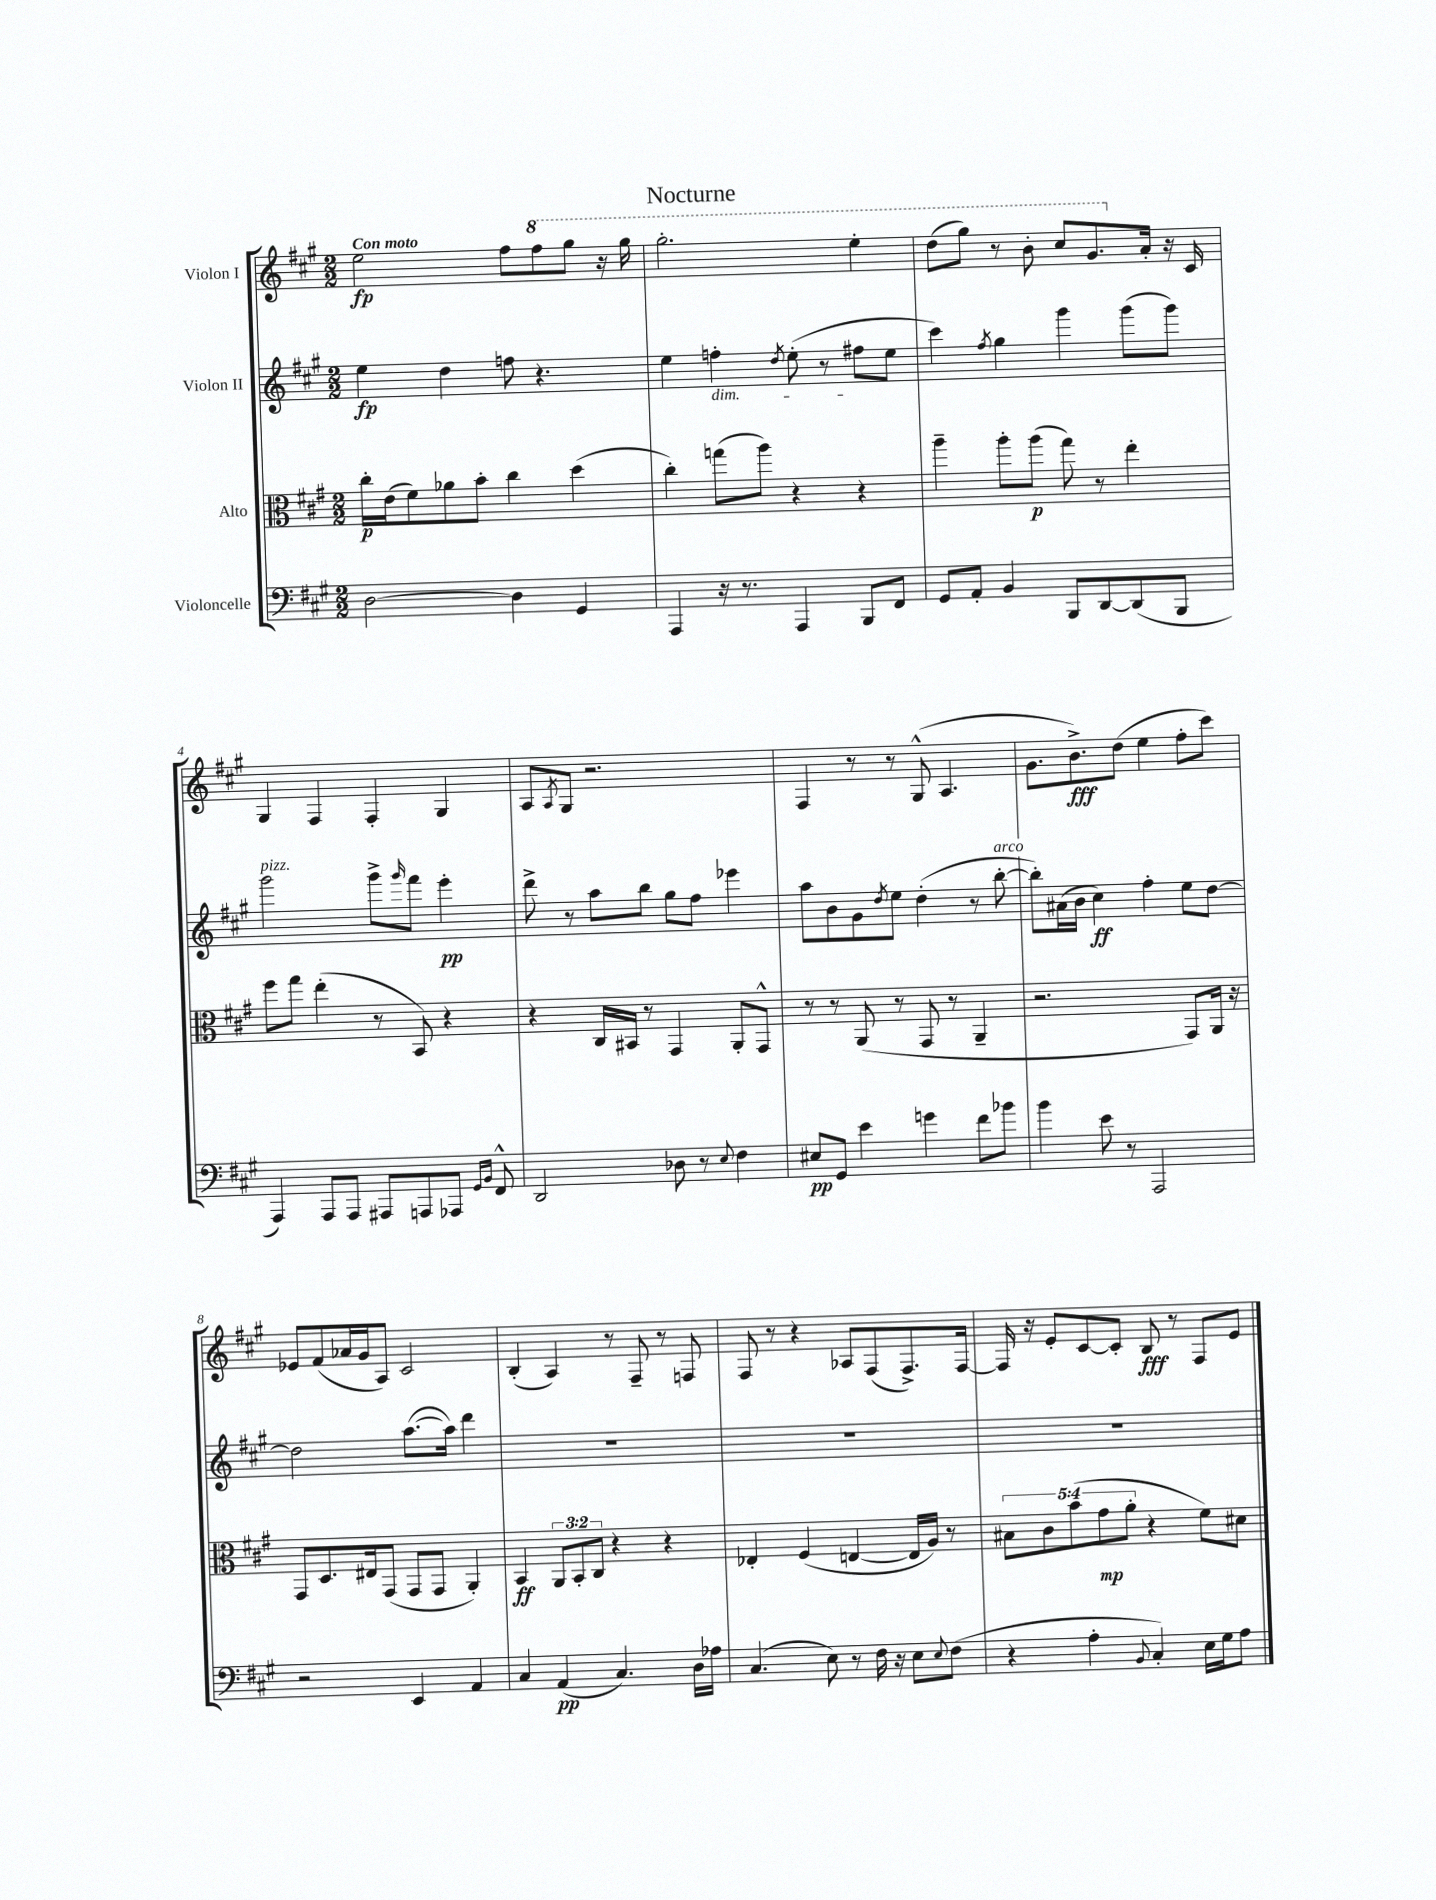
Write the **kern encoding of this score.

**kern	**kern	**kern	**kern
*staff4	*staff3	*staff2	*staff1
*clefF4	*clefC3	*clefG2	*clefG2
*k[f#c#g#]	*k[f#c#g#]	*k[f#c#g#]	*k[f#c#g#]
*M2/2	*M2/2	*M2/2	*M2/2
[2D	16cc#'	4ee	2ee
.	(16e	.	.
.	8f#)	.	.
.	8a-	4dd	.
.	8b'	.	.
4D]	4cc#	8ff	8ff#
.	.	4.r	8fff#
4GG#	(4dd	.	8ggg#
.	.	.	16r
.	.	.	16ggg#
=	=	=	=
4AAA	4cc#')	4ee	2.ggg#'
16r	(8gg	4ff'	.
8.r	.	.	.
.	8aa)	.	.
.	.	8qdd	.
4AAA	4r	(8ee'	.
.	.	8r	.
8BBB	4r	8ff#	4eee'
8FF#	.	8ee	.
=	=	=	=
8GG#	4aa~	4ccc#)	(8ddd
8AA'	.	.	8ggg#)
.	.	8qff#	.
4BB	8aa'	4gg#	8r
.	(8aa	.	8bb'
8BBB	8gg#)	4ggg#	8ccc#
[8DD	8r	.	8.gg#
(8DD]	4ee'	(8ggg#	.
.	.	.	16a'
8BBB	.	8ggg#)	16r
.	.	.	16c#
=	=	=	=
4AAA)	8ff#	2ggg#	4G#
.	8gg#	.	.
8AAA	(4ee'	.	4F#
8AAA	.	.	.
8AAA#	8r	8ggg#^	4F#'
.	.	16qqggg#	.
8AAA	8BB)	8fff#	.
8AAA-	4r	4eee'	4G#
16qqGG#	.	.	.
16qqBB	.	.	.
8FF#^^	.	.	.
=	=	=	=
2DD	4r	8ddd^	8A
.	.	.	8qA
.	.	8r	8G#
.	16C#	8aa	2.r
.	16BB#	.	.
.	8r	8bb	.
8D-	4GG#	8gg#	.
8r	.	8ff#	.
8qqE	.	.	.
4F#	8AA'	4eee-	.
.	8GG#^^	.	.
=	=	=	=
8E#	8r	8aa	4F#
8GG#	8r	8b	.
4e	(8AA	8g#	8r
.	.	8qdd	.
.	8r	8ee	8r
4g	8GG#	(4dd'	(8G#^^
.	8r	.	4.A
8f#	4AA~	8r	.
8b-	.	[8bb'	.
=	=	=	=
4b	2.r	8bb'])	8.g#
.	.	(16a#	.
.	.	16b	8.b^)
8e	.	4cc#)	.
8r	.	.	(8dd
2AAA	.	4ff#'	4ee
.	8GG#)	8ee	8ff#'
.	16AA	[8dd	8ccc#)
.	16r	.	.
=	=	=	=
2r	8GG#	2dd]	8e-
.	8.D	.	(8f#
.	.	.	16a-
.	16E#	.	16g#
.	(8GG#	.	8A)
4EE	8GG#	([8.aa	2c#
.	8GG#	.	.
.	.	16aa])	.
4AA	4AA')	4ddd	.
=	=	=	=
4C#	4BB	1r	(4B'
(4AA	12AA	.	4A)
.	12BB'	.	.
.	12C#	.	.
4.C#)	4r	.	8r
.	.	.	8F#~
.	4r	.	8r
16D	.	.	8F
16A-	.	.	.
=	=	=	=
(4.C#	4E-'	1r	8F#
.	.	.	8r
.	(4F#	.	4r
8E)	.	.	.
8r	[4E	.	8A-
16F#	.	.	(8F#
16r	.	.	.
8E	16E]	.	8.F#^)
.	16A)	.	.
8qqE	.	.	.
(8F#	8r	.	.
.	.	.	[16F#
=	=	=	=
4r	10B#	1r	16F#]
.	.	.	16r
.	10c#	.	.
.	.	.	8e'
.	(10b	.	.
4A'	.	.	[8c#
.	10g#	.	.
.	.	.	8c#']
.	10a'	.	.
8qqBB	.	.	.
4C#')	4r	.	8B
.	.	.	8r
16E	8f#)	.	8F#
16G#	.	.	.
8A	8d#	.	8e
==	==	==	==
*-	*-	*-	*-
